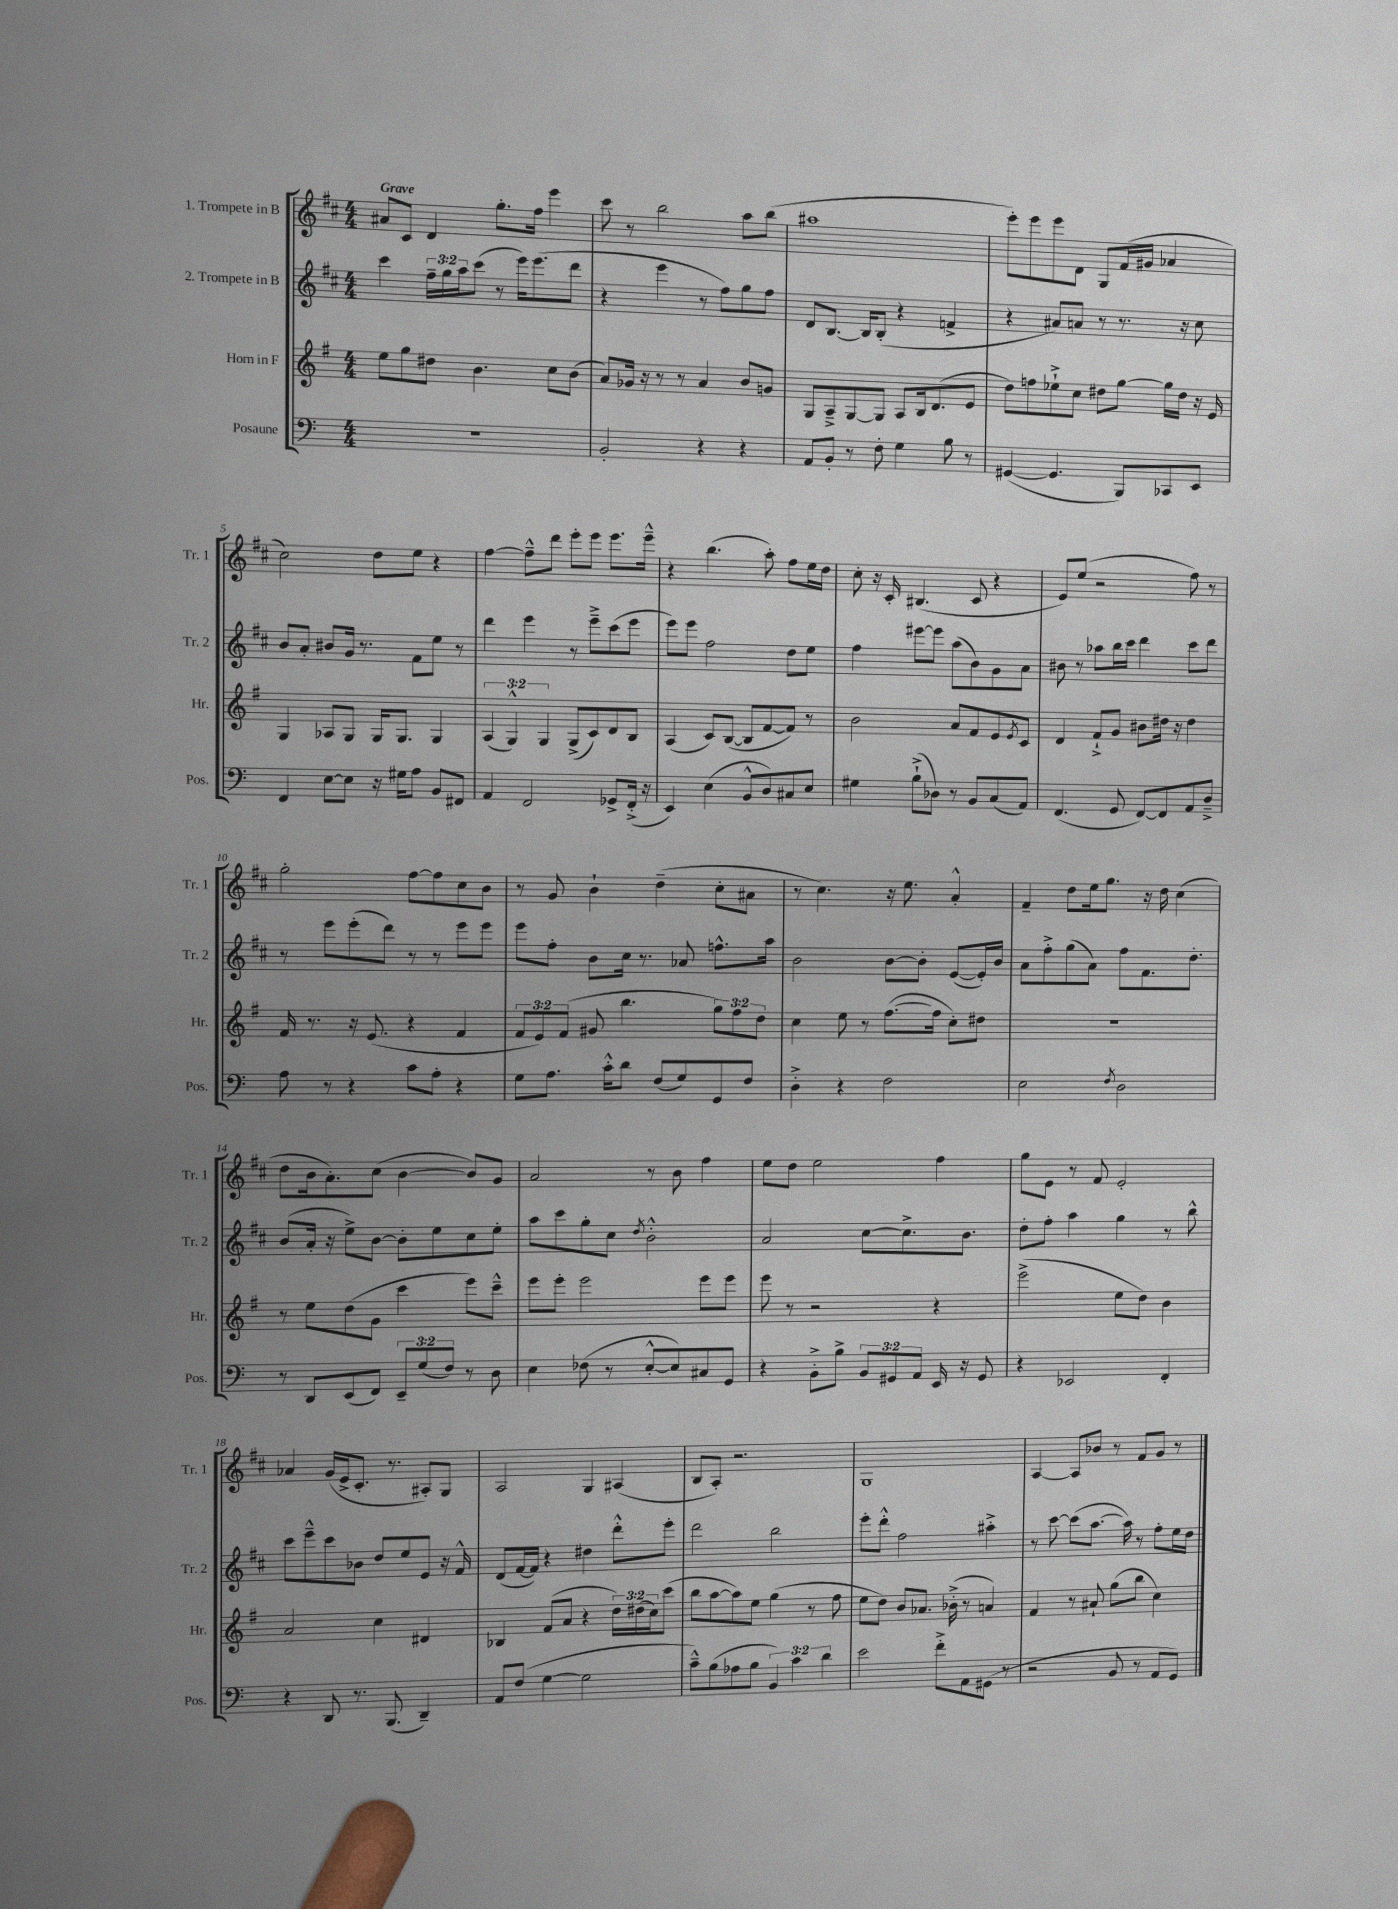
<<
\new StaffGroup <<
\new Staff = "s0" \with { instrumentName = "1. Trompete in B" shortInstrumentName = "Tr. 1" } {
    \clef treble \key d \major \numericTimeSignature \time 4/4 \tempo "Grave"
    ais'8 cis'8 d'4 g''8.-. fis''16 e'''4 |
    cis'''8 r8 b''2 a''8 b''8( |
    ais''1 |
    e'''8-.) e'''8 e'''8 d'8 g8 fis'16( gis'16 aes'4 |
    cis''2) d''8 e''8 r4 |
    fis''4~ fis''8---^ d'''8 e'''8-. e'''8 e'''8. e'''16---^ |
    r4 b''4.( a''8-.) fis''8 e''16 d''16 |
    cis''8-. r16 cis'16-. bis4.( cis'8 r4 |
    e'8) e''8( r2 fis''8) r8 |
    g''2-. fis''8~ fis''8 cis''8 b'8 |
    r8 g'8 b'4-! d''4--( cis''8-. ais'8 |
    r8 cis''4.) r16 e''8. a'4-.-^ |
    fis'4-- d''8 e''16 g''8. r16 d''16 cis''4( |
    d''8 b'16 a'8.-.) cis''8( b'4~ b'8) g'8 |
    a'2 r8 b'8 fis''4 |
    e''8 d''8 e''2 fis''4 |
    g''8 e'8 r8 fis'8 e'2-. |
    aes'4 g'16( e'16-> cis'8.-. r8. ais8-.) g8 |
    a2 g4 ais4( |
    b8 a8-.) r2. |
    g1 |
    a4~ a8 bes'8 r8 fis'8 g'8 r8 \bar "|." |
}
\new Staff = "s1" \with { instrumentName = "2. Trompete in B" shortInstrumentName = "Tr. 2" } {
    \clef treble \key d \major \numericTimeSignature \time 4/4 \override Staff.TupletNumber.text = #tuplet-number::calc-fraction-text
    cis'''4 \tuplet 3/2 { fis''16-- g''16 a''16 } cis'''8( r8 e'''16) e'''8.( d'''8 |
    r4 e'''4 r8 fis''8) g''8 fis''8 |
    d'8 b8.~ b16 b8-.( r4 f'4-> |
    r4 ais'8) a'8 r8 r8. r16 cis''8 |
    b'8 a'8-. bis'8 g'16 r8. fis'8 e''8 r8 |
    d'''4 e'''4 r8 e'''8---> cis'''8( e'''8 |
    e'''8) e'''8 fis''2 d''8 e''8 |
    fis''4 eis'''8~ eis'''8 a''8( b'8) g'8 a'8 |
    bis'8 r8 aes''8 b''16 cis'''16 d'''4 cis'''8 d'''8 |
    r8 e'''8 e'''8-.( d'''8) r8 r8 e'''8 e'''8 |
    e'''8 fis''8-. b'8 cis''16 r8. aes'8 f''8.-^ a''16 |
    b'2 b'8~ b'8-. e'8~( e'16-.) b'16 |
    a'8 fis''8-.-> g''8( a'8) fis''8 fis'8. d''8.-. |
    b'8( a'16-. r16 e''8->) b'8~ b'8-. e''8 cis''8 e''8-. |
    a''8 cis'''8 g''8-. cis''8 \acciaccatura { d''8 } b'2-.-^ |
    a'2 cis''8~ cis''8.-> b'8. |
    d''8-. fis''8-. a''4 g''4 r8 b''8-^ |
    cis'''8 e'''8---^ cis'''8 bes'8 d''8 e''8 e'8 r16 fis'16-^ |
    d'8( fis'16~ fis'16) r4 dis''4 d'''8-.-^ e'''8-. |
    d'''2 b''2 |
    e'''8-. d'''8-.-^ fis''2 ais''4-.-> |
    r8 cis'''8~ cis'''8( a''8.~ a''16) r8 fis''8-. e''16 d''16 \bar "|." |
}
\new Staff = "s2" \with { instrumentName = "Horn in F" shortInstrumentName = "Hr." } {
    \clef treble \key g \major \numericTimeSignature \time 4/4 \override Staff.TupletNumber.text = #tuplet-number::calc-fraction-text
    e''8 g''8 dis''8 b'4. c''8 b'8( |
    a'8) ges'16 r16 r8 r8 a'4 b'8 g'8 |
    g8 a8---> g8~ g8 a8 b16 d'8.( e'8 |
    d''8) f''8 ees''8-!-> c''8 dis''8 g''8~ g''16 dis''16 r16 e'16 |
    g4 aes8 g8 g16 g8. g4 |
    \tuplet 3/2 { a4( g4-^) g4 } g8->( c'8) d'8 b8 |
    a4( c'8) b8~( b8 fis'8~ fis'8) r8 |
    b'2 a'8 fis'8 e'8 \acciaccatura { e'8 } c'8 |
    d'4 fis'8-!-> g'8 bis'8 dis''16 r16 dis''4 |
    fis'16 r8. r16 e'8.( r4 fis'4 |
    \tuplet 3/2 { fis'8 e'8) fis'8( } gis'8 b''4. \tuplet 3/2 { g''8) fis''8 d''8 } |
    c''4 e''8 r8 fis''8.~( fis''16 c''8-.) dis''8 |
    R1 |
    r8 e''8 d''8( g'8 c'''4 e'''8) c'''8---^ |
    e'''8 e'''8-. e'''2 e'''8 e'''8 |
    e'''8 r8 r2 r4 |
    e'''2->( e''8 d''8) b'4 |
    a'2 c''4 dis'4 |
    bes4 fis'8( a'8 r4 \tuplet 3/2 { d''16) dis''16( c''16) } c'''8( |
    b''8 a''8~ a''8) e''8 g''4( r8 fis''8 |
    e''8 d''8) b'8 aes'8. bes'16-.->( r8 a'4) |
    fis'4 r8 ais'8-! g''8( b''8 c''4) \bar "|." |
}
\new Staff = "s3" \with { instrumentName = "Posaune" shortInstrumentName = "Pos." } {
    \clef bass \key c \major \numericTimeSignature \time 4/4 \override Staff.TupletNumber.text = #tuplet-number::calc-fraction-text
    R1 |
    b,2-. r4 r4 |
    a,8 b,8-. r8 f8-. g4 b8 r8 |
    gis,4~( gis,4. b,,8) ces,8 e,8 |
    f,4 e8~ e8 r16 gis16 a8 b,8 fis,8 |
    a,4 f,2 ges,8-> f,16-.->( r16 |
    e,4) e4( b,8-^ d8) cis8 e8 |
    gis4 b8-!->( des8) r8 b,8 c8( a,8) |
    f,4.( g,8 f,8~) f,8 a,8 d8---> |
    a8 r8 r4 c'8 a8-. r4 |
    g8 a8. c'16-.-^ d'8 f8( g8) g,8 f8 |
    d4-.-> r4 f2 |
    e2 \acciaccatura { f8 } d2 |
    r8 d,8 e,8( f,8) \tuplet 3/2 { e,8-- g8( f8) } r8 d8 |
    e4 fes8( r8 e8~-.-^ e8) cis8 g,8 |
    r4 b,8-.-> b8-> \tuplet 3/2 { b,8 gis,8 a,8 } e,16 r16 gis,8 |
    r4 ees,2 f,4-. |
    r4 d,8 r8. b,,8.( d,4--) |
    a,8 f8( g4~ g2 |
    c'8---^) b8( aes8 b8 \tuplet 3/2 { b,4) c'4 d'4 } |
    e'2 f'8-.-> a,8 gis,8( r8 |
    r2 b,8 r8 a,8 g,8) \bar "|." |
}
>>
>>
